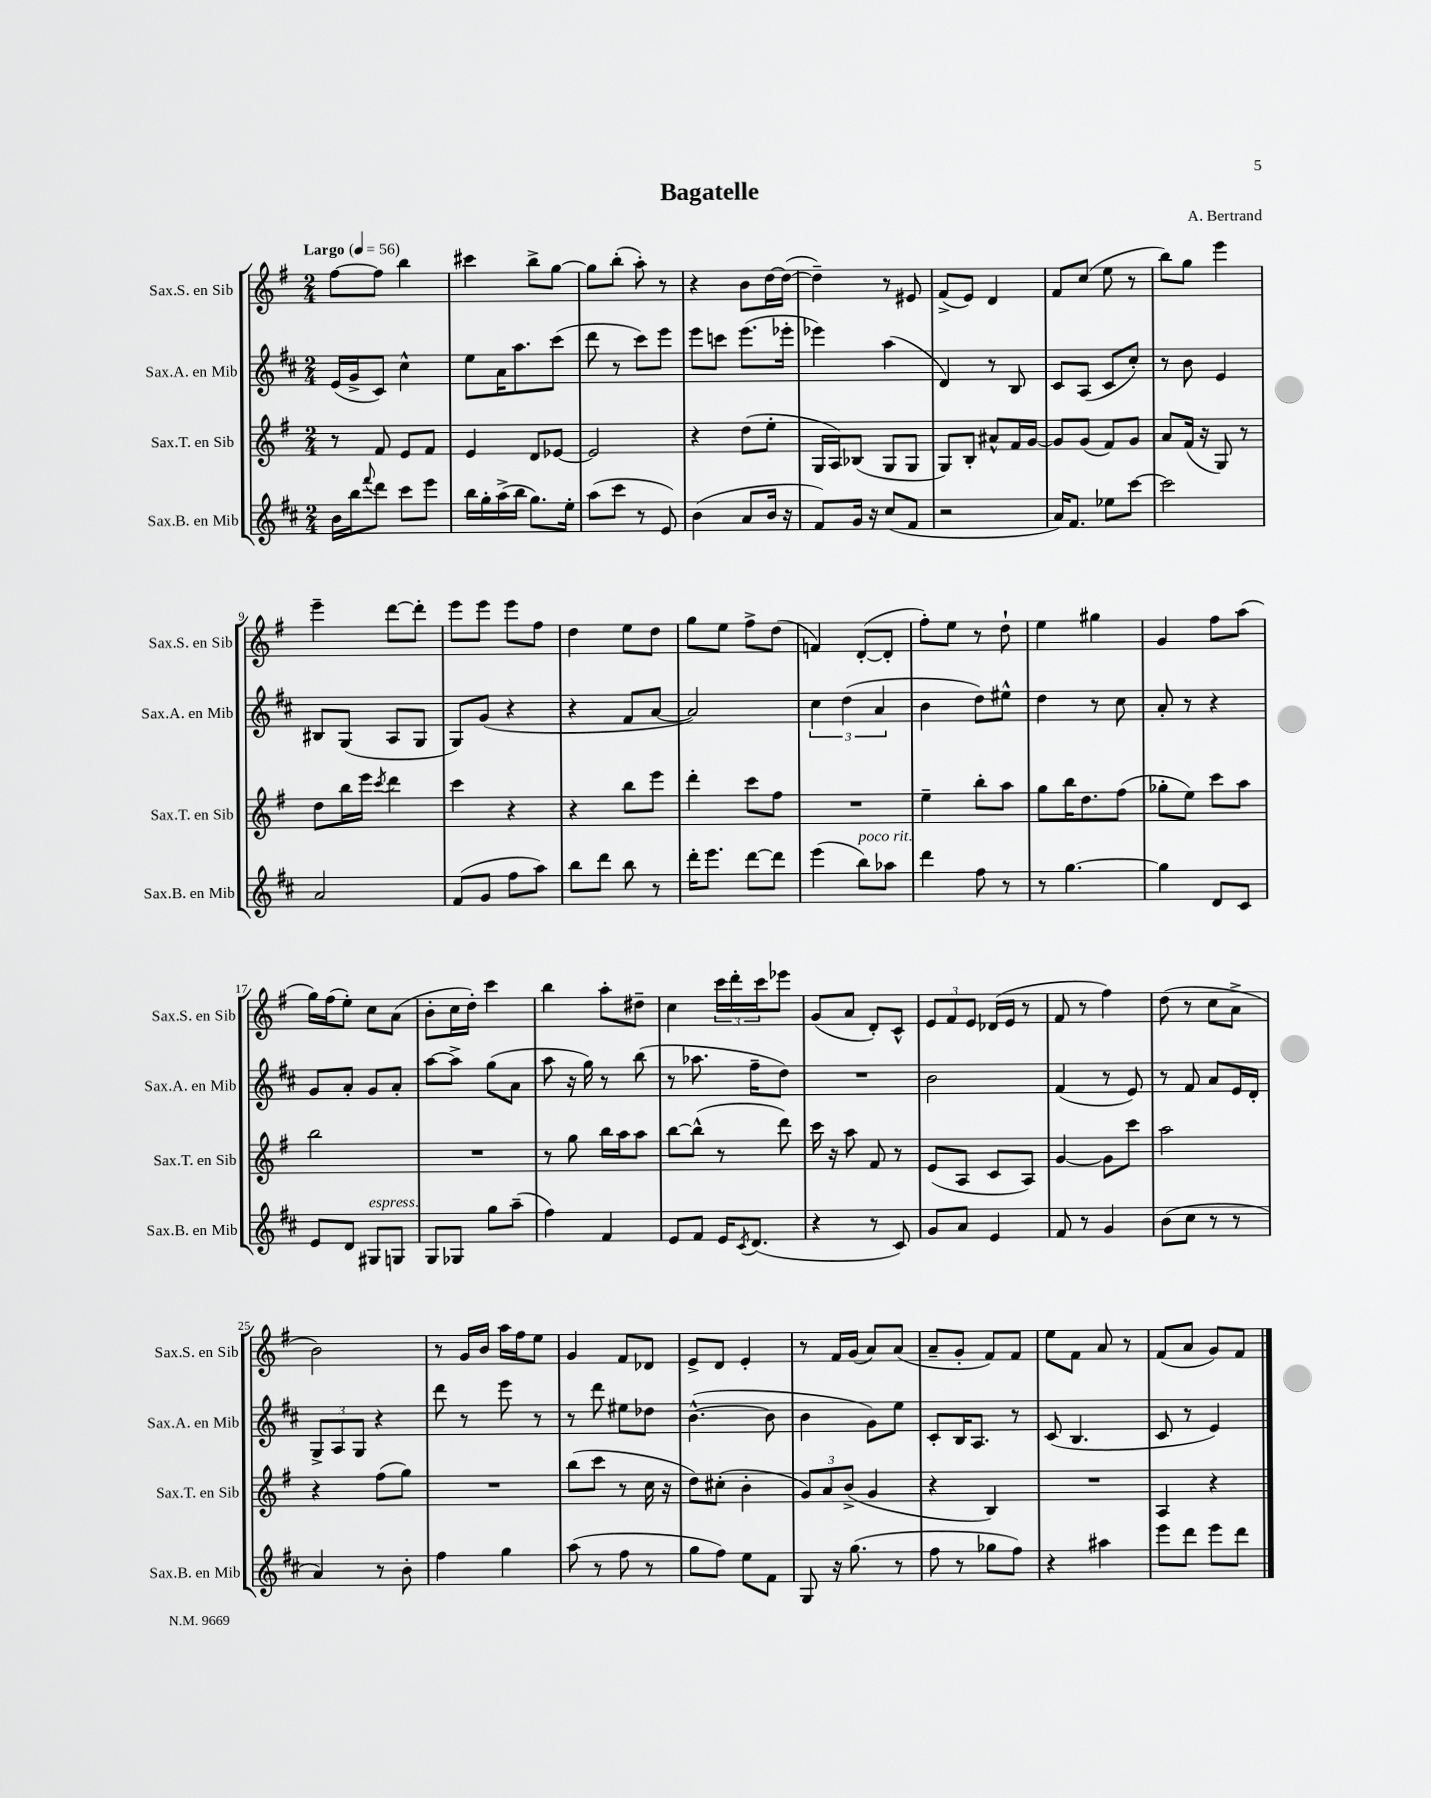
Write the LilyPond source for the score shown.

\header { title = "Bagatelle" composer = "A. Bertrand" }
<<
\new StaffGroup <<
\new Staff = "s0" \with { instrumentName = "Sax.S. en Sib" shortInstrumentName = "Sax.S. en Sib" } {
    \clef treble \key g \major \numericTimeSignature \time 2/4 \tempo "Largo" 4 = 56
    fis''8~ fis''8 b''4 |
    cis'''4 b''8-> g''8~ |
    g''8 b''8-.( a''8-.) r8 |
    r4 b'8 d''16~ d''16~( |
    d''4--) r8 eis'8 |
    fis'8->( e'8) d'4 |
    fis'8 c''8( e''8 r8 |
    b''8) g''8 e'''4 |
    e'''4-- d'''8~ d'''8-. |
    e'''8 e'''8 e'''8 fis''8 |
    d''4 e''8 d''8 |
    g''8 e''8 fis''8-> d''8( |
    f'4) d'8~-.( d'8-. |
    fis''8-.) e''8 r8 d''8-! |
    e''4 gis''4 |
    g'4 fis''8 a''8( |
    g''16) fis''16( e''8-.) c''8 a'8( |
    b'8-. c''16 d''16-.) c'''4 |
    b''4 a''8-. dis''8-- |
    c''4 \tuplet 3/2 { c'''16 d'''16-. c'''16 } ees'''8 |
    g'8( a'8 d'8-.) c'8-^ |
    \tuplet 3/2 { e'8 fis'8 e'8 } des'16( e'16 r8 |
    fis'8 r8 fis''4) |
    d''8( r8 c''8 a'8-> |
    b'2) |
    r8 g'16 b'16 a''16 fis''16 e''8 |
    g'4 fis'8 des'8 |
    e'8-> d'8 e'4-. |
    r8 fis'16 g'16( a'8) a'8( |
    a'8-- g'8-. fis'8) fis'8 |
    e''8 fis'8 a'8 r8 |
    fis'8( a'8 g'8) fis'8 \bar "|." |
}
\new Staff = "s1" \with { instrumentName = "Sax.A. en Mib" shortInstrumentName = "Sax.A. en Mib" } {
    \clef treble \key d \major \numericTimeSignature \time 2/4
    e'16( g'16-> cis'8) cis''4-^ |
    e''8 a'16 a''8. cis'''8( |
    d'''8 r8 cis'''8) e'''8 |
    e'''8 c'''8 e'''8.( ees'''16-. |
    ees'''4) a''4( |
    d'4) r8 b8 |
    cis'8 a8( cis'8 cis''8-.) |
    r8 b'8 e'4 |
    bis8 g8( a8 g8 |
    g8) g'8( r4 |
    r4 fis'8 a'8~ |
    a'2) |
    \tuplet 3/2 { cis''4 d''4( a'4 } |
    b'4 d''8) eis''8-^ |
    d''4 r8 cis''8 |
    a'8-. r8 r4 |
    g'8 a'8-. g'8 a'8-. |
    a''8~ a''8-> g''8( a'8 |
    a''8 r16 g''16) r8 b''8( |
    r8 aes''8. fis''16-- d''8) |
    R2 |
    b'2 |
    fis'4( r8 e'8) |
    r8 fis'8 a'8 e'16 d'16-. |
    \tuplet 3/2 { g8-> a8 g8 } r4 |
    d'''8 r8 e'''8 r8 |
    r8 d'''8 eis''8 des''8 |
    b'4.~-^( b'8 |
    b'4 g'8) e''8 |
    cis'8-. b16 a8. r8 |
    cis'8( b4. |
    cis'8 r8 e'4) \bar "|." |
}
\new Staff = "s2" \with { instrumentName = "Sax.T. en Sib" shortInstrumentName = "Sax.T. en Sib" } {
    \clef treble \key g \major \numericTimeSignature \time 2/4
    r8 fis'8 e'8 fis'8 |
    e'4 d'8 ees'8~ |
    ees'2 |
    r4 d''8( e''8-. |
    g16 a16) bes8( g8 g8 |
    g8) b8-. ais'8-^ fis'16 g'16~ |
    g'8 g'8( fis'8) g'8 |
    a'8 fis'16( r16 g8) r8 |
    d''8 b''16 e'''16 \acciaccatura { c'''8 } d'''4 |
    c'''4 r4 |
    r4 b''8 e'''8 |
    d'''4-. c'''8 fis''8 |
    R2 |
    e''4-- b''8-. a''8 |
    g''8 b''16 d''8. fis''8( |
    ges''8-. e''8) c'''8 a''8 |
    b''2 |
    R2 |
    r8 g''8 b''16 a''16 a''8 |
    b''8~ b''8-^( r8 d'''8) |
    c'''16 r16 a''8 fis'8 r8 |
    e'8( a8 c'8 a8) |
    g'4~ g'8 c'''8 |
    a''2 |
    r4 fis''8( g''8) |
    R2 |
    b''8( c'''8 r8 c''16 r16 |
    d''8) cis''8-.( b'4-. |
    \tuplet 3/2 { g'8) a'8 b'8->( } g'4 |
    r4 b4) |
    R2 |
    a4 r4 \bar "|." |
}
\new Staff = "s3" \with { instrumentName = "Sax.B. en Mib" shortInstrumentName = "Sax.B. en Mib" } {
    \clef treble \key d \major \numericTimeSignature \time 2/4
    b'16 b''16 \appoggiatura { fis'''8 } d'''8 cis'''8 e'''8 |
    b''16 g''16-. a''16->( b''16 g''8.) e''16-. |
    a''8( cis'''8 r8 e'8) |
    b'4( a'8 b'16 r16 |
    fis'8) g'16 r16 cis''8( fis'8 |
    r2 |
    a'16) fis'8. ees''8 cis'''8~ |
    cis'''2 |
    a'2 |
    fis'8( g'8 fis''8 a''8) |
    b''8 d'''8 b''8 r8 |
    d'''16-. e'''8. d'''8~ d'''8 |
    e'''4( b''8^\markup { \italic "poco rit." }) aes''8 |
    d'''4 fis''8 r8 |
    r8 g''4.~ |
    g''4 d'8 cis'8 |
    e'8 d'8 gis8^\markup { \italic "espress." } g8 |
    g8 ges8 g''8 a''8--( |
    fis''4) fis'4 |
    e'8 fis'8 e'16 \acciaccatura { cis'8 } d'8.( |
    r4 r8 cis'8) |
    g'8 a'8 e'4 |
    fis'8 r8 g'4 |
    b'8( cis''8 r8 r8 |
    a'4) r8 b'8-. |
    fis''4 g''4 |
    a''8( r8 fis''8 r8 |
    g''8 fis''8) e''8 fis'8 |
    g8 r16 g''8.( r8 |
    fis''8 r8 ges''8 fis''8) |
    r4 ais''4 |
    e'''8 d'''8 e'''8 d'''8 \bar "|." |
}
>>
>>
